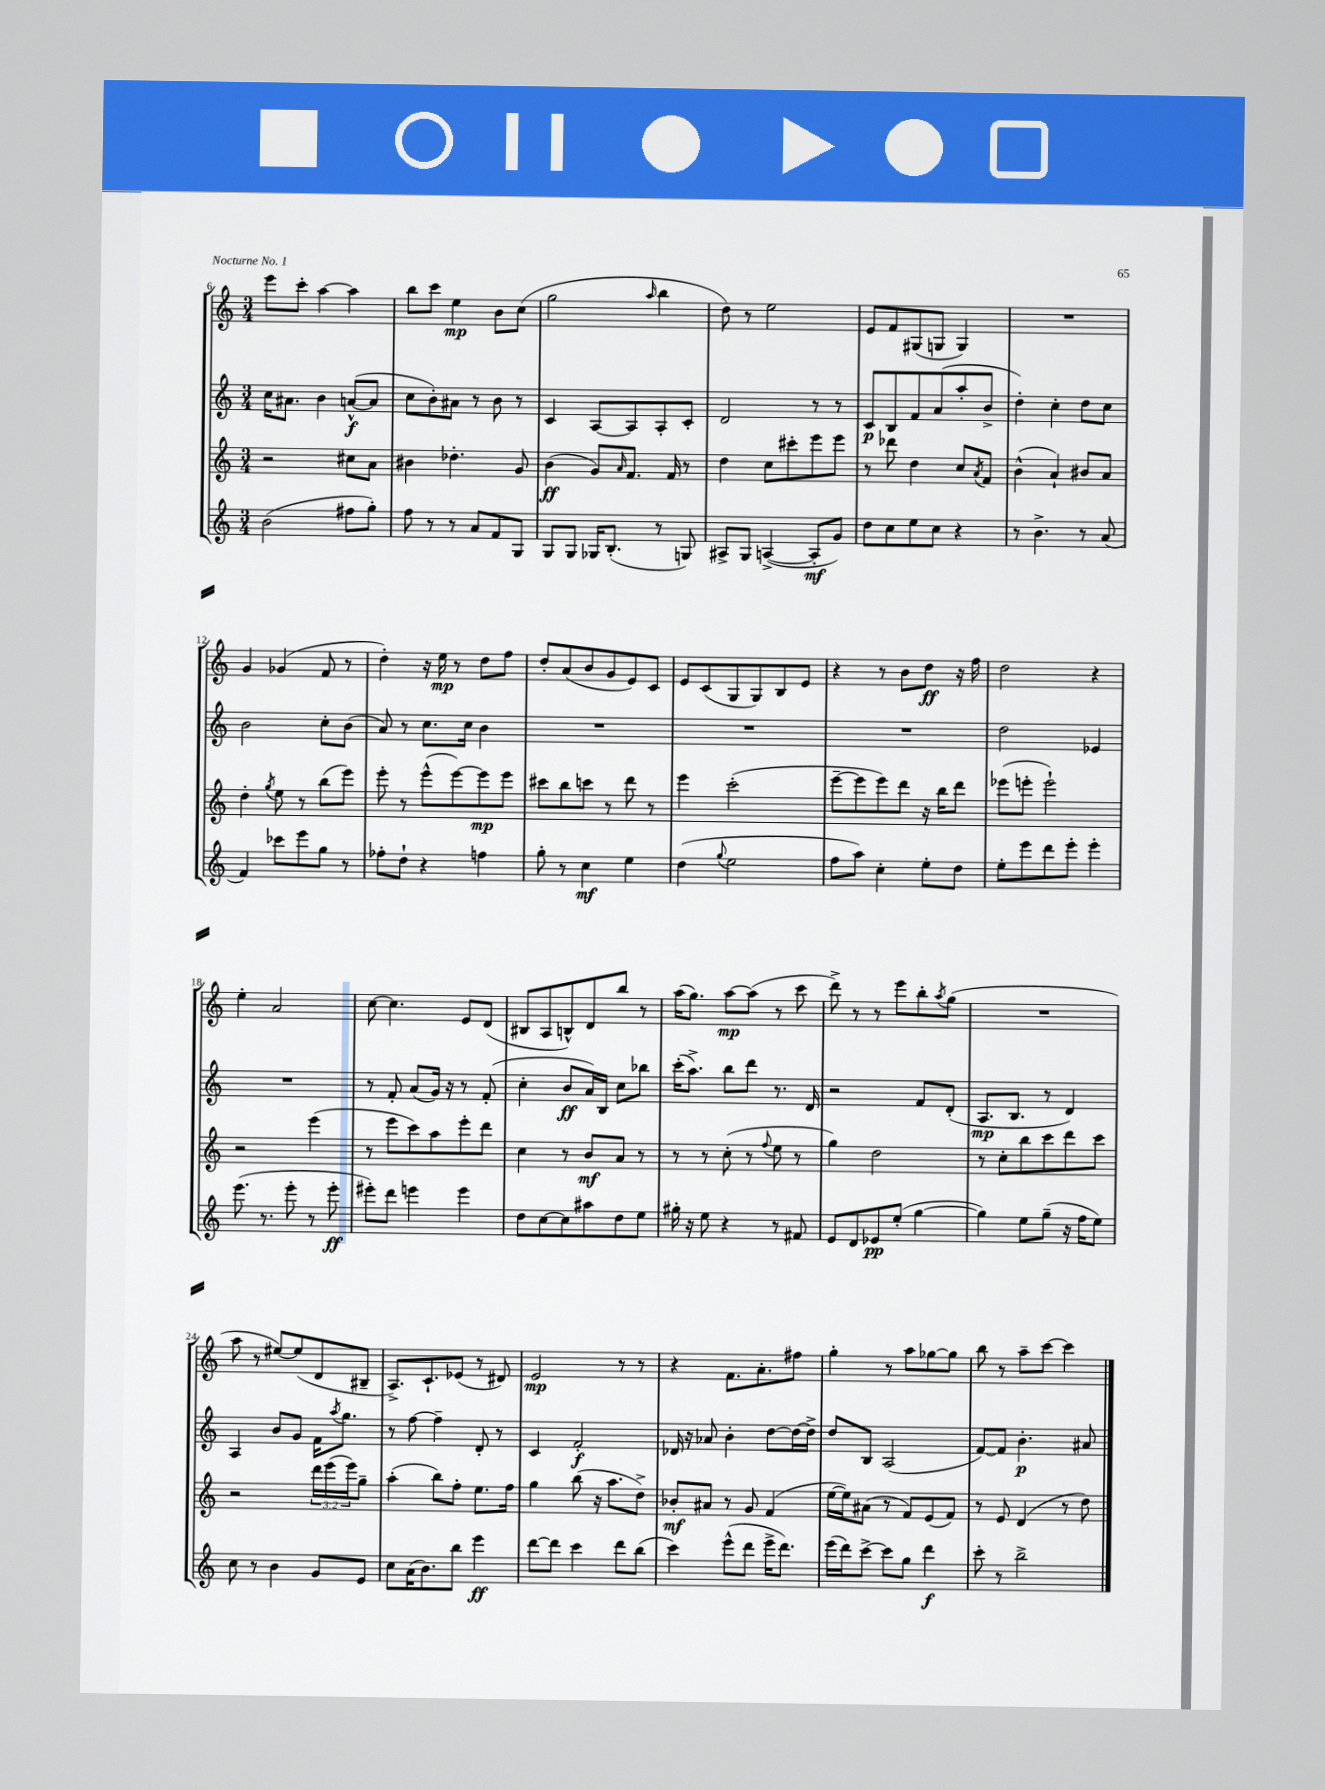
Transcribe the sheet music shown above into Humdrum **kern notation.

**kern	**dynam	**kern	**dynam	**kern	**dynam	**kern	**dynam
*part4	*part4	*part3	*part3	*part2	*part2	*part1	*part1
*staff4	*staff4	*staff3	*staff3	*staff2	*staff2	*staff1	*staff1
*clefG2	*	*clefG2	*	*clefG2	*	*clefG2	*
*k[]	*	*k[]	*	*k[]	*	*k[]	*
*M3/4	*	*M3/4	*	*M3/4	*	*M3/4	*
=6	=6	=6	=6	=6	=6	=6	=6
(2b\	.	2r	.	16cc\KL	.	8eee\L	.
.	.	.	.	8.a#X\J	.	.	.
.	.	.	.	.	.	8ccc'\J	.
.	.	.	.	4b\	.	[4aa\	.
8ff#X\L	.	8cc#X\L	.	([8an^^/L	f	4aa\]	.
8gg'\J)	.	8a\J	.	8a/J]	.	.	.
=7	=7	=7	=7	=7	=7	=7	=7
8ff\	.	4b#X\	.	8cc\L	.	8bb\L	.
8r	.	.	.	8b'\)	.	8ccc\J	.
8r	.	4.dd-X'\	.	8a#X\J	.	4ee\	mp
8a/L	.	.	.	8r	.	.	.
8f/	.	.	.	8b\	.	8b\L	.
8G/J	.	8g/	.	8r	.	(8cc\J	.
=8	=8	=8	=8	=8	=8	=8	=8
8G/L	.	(4b\	ff	4c/	.	2gg\	.
8G/J	.	.	.	.	.	.	.
16G-X/KL	.	8g/L)	.	[8A/L	.	.	.
(8.B'/J	.	.	.	.	.	.	.
.	.	16qqa/	.	.	.	.	.
.	.	8.f/J	.	8A/]	.	.	.
.	.	.	.	.	.	16qqaa/	.
8r	.	.	.	8A'/	.	4bb\	.
.	.	16f/	.	.	.	.	.
8Gn/)	.	8r	.	8c'/J	.	.	.
=9	=9	=9	=9	=9	=9	=9	=9
8A#X^/L	.	4dd\	.	2d/	.	8dd\)	.
8G/J	.	.	.	.	.	8r	.
([4An^/	.	8cc\L	.	.	.	2ee\	.
.	.	8ccc#X'\	.	.	.	.	.
8A'/L]	mf	8eee\	.	8r	.	.	.
8g/J)	.	8eee\J	.	8r	.	.	.
=10	=10	=10	=10	=10	=10	=10	=10
8dd\L	.	8r	.	8c/L	p	8e/L	.
8cc\	.	8ddd-X\	.	8B/	.	8f/	.
8ee\	.	4dd\	.	8f/	.	(8G#X/	.
8cc\J	.	.	.	(8a/	.	8Gn/J	.
4r	.	8cc/L	.	8aa'/	.	4G/)	.
.	.	8qa/	.	.	.	.	.
.	.	8f/J	.	8b^/J	.	.	.
=11	=11	=11	=11	=11	=11	=11	=11
8r	.	(4b^^\	.	4dd'\)	.	2.r	.
4.b^\	.	.	.	.	.	.	.
.	.	4a`/)	.	4cc'\	.	.	.
8r	.	8b#X/L	.	8dd\L	.	.	.
(8a/	.	8a/J	.	8cc\J	.	.	.
!!LO:LB:g=z
=12	=12	=12	=12	=12	=12	=12	=12
4f/)	.	4dd'\	.	2b\	.	4g/	.
.	.	8qgg/	.	.	.	.	.
8ccc-X\L	.	8ee\	.	.	.	(4g-X/	.
8eee\	.	8r	.	.	.	.	.
8gg\J	.	(8bb\L	.	8cc'\L	.	8f/	.
8r	.	8eee\J)	.	(8b\J	.	8r	.
=13	=13	=13	=13	=13	=13	=13	=13
8ff-X'\L	.	8eee'\	.	8a/)	.	4dd'\)	.
8dd`\J	.	8r	.	8r	.	.	.
4r	.	(8eee^^\L	.	8.cc\L	.	16r	.
.	.	.	.	.	.	16ee\	mp
.	.	[8eee\)	.	.	.	8r	.
.	.	.	.	16cc\Jk	.	.	.
4ffn\	.	8eee\]	mp	4b\	.	8dd\L	.
.	.	8eee\J	.	.	.	8ff\J	.
=14	=14	=14	=14	=14	=14	=14	=14
8gg'\	.	8ccc#X\L	.	2.r	.	8dd'/L	.
8r	.	8bb\	.	.	.	(8a/	.
4cc\	mf	8cccn\J	.	.	.	8b/	.
.	.	8r	.	.	.	8g/	.
4ee\	.	8ddd\	.	.	.	8e/)	.
.	.	8r	.	.	.	8c/J	.
=15	=15	=15	=15	=15	=15	=15	=15
(4dd\	.	4eee\	.	2.r	.	8e/L	.
.	.	.	.	.	.	(8c/	.
8qqgg/	.	.	.	.	.	.	.
2ee\	.	(2ccc'\	.	.	.	8G/	.
.	.	.	.	.	.	8G/)	.
.	.	.	.	.	.	8B/	.
.	.	.	.	.	.	8e/J	.
=16	=16	=16	=16	=16	=16	=16	=16
8ff\L	.	[8eee~\L	.	2.r	.	4r	.
8aa\J)	.	8eee\]	.	.	.	.	.
4cc'\	.	8eee\)	.	.	.	8r	.
.	.	8ddd\J	.	.	.	8b\L	.
8ee'\L	.	16r	.	.	.	8dd\J	ff
.	.	16bb\KL	.	.	.	.	.
8dd\J	.	8ddd\J	.	.	.	16r	.
.	.	.	.	.	.	16ff\	.
=17	=17	=17	=17	=17	=17	=17	=17
8ee'\L	.	(8eee-X\L	.	2dd\	.	2dd\	.
8eee\	.	8eeen'\J	.	.	.	.	.
8ddd\	.	2eee`\)	.	.	.	.	.
8eee'\J	.	.	.	.	.	.	.
4eee'\	.	.	.	4e-X/	.	4r	.
!!LO:LB:g=z
=18	=18	=18	=18	=18	=18	=18	=18
(8.eee\	.	2r	.	2.r	.	4ee'\	.
8.r	.	.	.	.	.	.	.
.	.	.	.	.	.	2a/	.
8eee'\	.	.	.	.	.	.	.
8r	.	(4eee\	.	.	.	.	.
8eee'\	ff	.	.	.	.	.	.
=19	=19	=19	=19	=19	=19	=19	=19
8eee#X'\L)	.	8r	.	8r	.	[8cc\	.
8ddd\J	.	8eee\L	.	8f'/	.	4.cc\]	.
4eeen\	.	8ccc\)	.	(8a/L	.	.	.
.	.	8aa\	.	16g/Jk)	.	.	.
.	.	.	.	16r	.	.	.
4eee\	.	8eee'\	.	8r	.	8e/L	.
.	.	8ddd\J	.	(8f'/	.	(8d/J	.
=20	=20	=20	=20	=20	=20	=20	=20
8dd\L	.	4cc\	.	4cc'\	.	8B#X/L	.
[8cc\	.	.	.	.	.	8A/	.
8cc\]	.	8r	.	8b/L	ff	8Bn^^/)	.
8aa#X\	.	8b/L	mf	16a/L)	.	8d/	.
.	.	.	.	16B/JJ	.	.	.
8dd\	.	8a/J	.	8cc\L	.	8bb/J	.
8ee\J	.	8r	.	8bb-X\J	.	8r	.
=21	=21	=21	=21	=21	=21	=21	=21
16gg#X'\	.	8r	.	(16ccc'\KL	.	(16aa\KL	.
16r	.	.	.	8.aa^\J)	.	8.gg\J)	.
8ee\	.	8r	.	.	.	.	.
4r	.	(8cc'\	.	8bb\L	.	[8aa\L	mp
.	.	8r	.	8ddd\J	.	(8aa\J]	.
.	.	8qqff/	.	.	.	.	.
8r	.	8ee\	.	8.r	.	8r	.
8f#X/	.	8r	.	.	.	8ccc\	.
.	.	.	.	16d/	.	.	.
=22	=22	=22	=22	=22	=22	=22	=22
8e/L	.	4gg\)	.	2r	.	8ddd^\)	.
8d/	.	.	.	.	.	8r	.
8e-X/	pp	2dd\	.	.	.	8r	.
(8ee'/J	.	.	.	.	.	8eee\L	.
[4gg\	.	.	.	8f/L	.	8bb'\	.
.	.	.	.	.	.	8qaa/	.
.	.	.	.	(8d'/J	.	(8gg\J	.
=23	=23	=23	=23	=23	=23	=23	=23
4gg\])	.	8r	.	8.A/L	mp	2.r	.
.	.	8cc'\L	.	.	.	.	.
.	.	.	.	8.B/J	.	.	.
8ee\L	.	8bb\	.	.	.	.	.
(8gg~\J	.	8ccc\	.	8r	.	.	.
16r	.	8ddd\	.	4d/)	.	.	.
16ff\KL	.	.	.	.	.	.	.
8ee\J)	.	8ccc\J	.	.	.	.	.
!!LO:LB:g=z
=24	=24	=24	=24	=24	=24	=24	=24
8cc\	.	2r	.	4A/	.	8aa\	.
8r	.	.	.	.	.	8r	.
4b\	.	.	.	8b/L	.	[8ee#X/L)	.
.	.	.	.	8g/J	.	(8ee#/]	.
8g/L	.	24ddd\LL	.	16f\KL	.	8d/	.
.	.	(24eee\	.	.	.	.	.
.	.	.	.	8qaa/	.	.	.
.	.	.	.	8.gg\J	.	.	.
.	.	24eee\J)	.	.	.	.	.
8e/J	.	8gg~\J	.	.	.	8B#X~/J	.
=25	=25	=25	=25	=25	=25	=25	=25
8cc\L	.	(4aa'\	.	8r	.	8.A^/L)	.
(16a\K	.	.	.	[8ff\	.	.	.
8.b\)	.	.	.	.	.	8.c`/	.
.	.	8bb\L)	.	4ff~\]	.	.	.
8bb\J	.	8ff'\J	.	.	.	(8e-X/J	.
4eee\	ff	8.ee\L	.	8d'/	.	8r	.
.	.	.	.	8r	.	8d#X/)	.
.	.	16ff\Jk	.	.	.	.	.
=26	=26	=26	=26	=26	=26	=26	=26
[8ddd\L	.	4gg\	.	4c/	.	2e/	mp
8ddd\J]	.	.	.	.	.	.	.
4ccc\	.	(8bb\	.	2f'/	f	.	.
.	.	16r	.	.	.	.	.
.	.	8.aa\L	.	.	.	.	.
8ddd\L	.	.	.	.	.	8r	.
(8bb\J	.	8dd^\J)	.	.	.	8r	.
=27	=27	=27	=27	=27	=27	=27	=27
4ccc\)	.	8b-X'/L	mf	16d-X/	.	4r	.
.	.	.	.	16r	.	.	.
.	.	8a#X/J	.	8a-X/	.	.	.
(8eee^^\L	.	8r	.	4b'\	.	8.f\L	.
8ddd\J	.	8g/	.	.	.	.	.
.	.	.	.	.	.	8.a'\	.
16eee^\KL	.	(4f/	.	[8dd\L	.	.	.
8.ddd\J)	.	.	.	.	.	.	.
.	.	.	.	16dd\L_	.	8ff#X\J	.
.	.	.	.	16dd^\JJ]	.	.	.
=28	=28	=28	=28	=28	=28	=28	=28
(16eee\LL	.	[16ee\LL	.	8dd/L	.	4gg'\	.
16ddd\J)	.	16ee\J])	.	.	.	.	.
[8ccc^\J	.	(8a#X\J	.	8B/J	.	.	.
8ccc\L]	.	8r	.	(2A/	.	8r	.
8gg\J	.	8f/L)	.	.	.	8aa\L	.
4ddd\	f	(8e/	.	.	.	[8gg-X\	.
.	.	8f/J)	.	.	.	8gg-\J]	.
=29	=29	=29	=29	=29	=29	=29	=29
8ccc'\	.	8r	.	[8f/L)	.	8bb\	.
8r	.	8e/	.	8f/J]	.	8r	.
2bb^\	.	(4d/	.	4.b'\	p	8aa~\L	.
.	.	.	.	.	.	[8ccc\J	.
.	.	8r	.	.	.	4ccc\]	.
.	.	8dd\)	.	8a#X/	.	.	.
==	==	==	==	==	==	==	==
*-	*-	*-	*-	*-	*-	*-	*-
